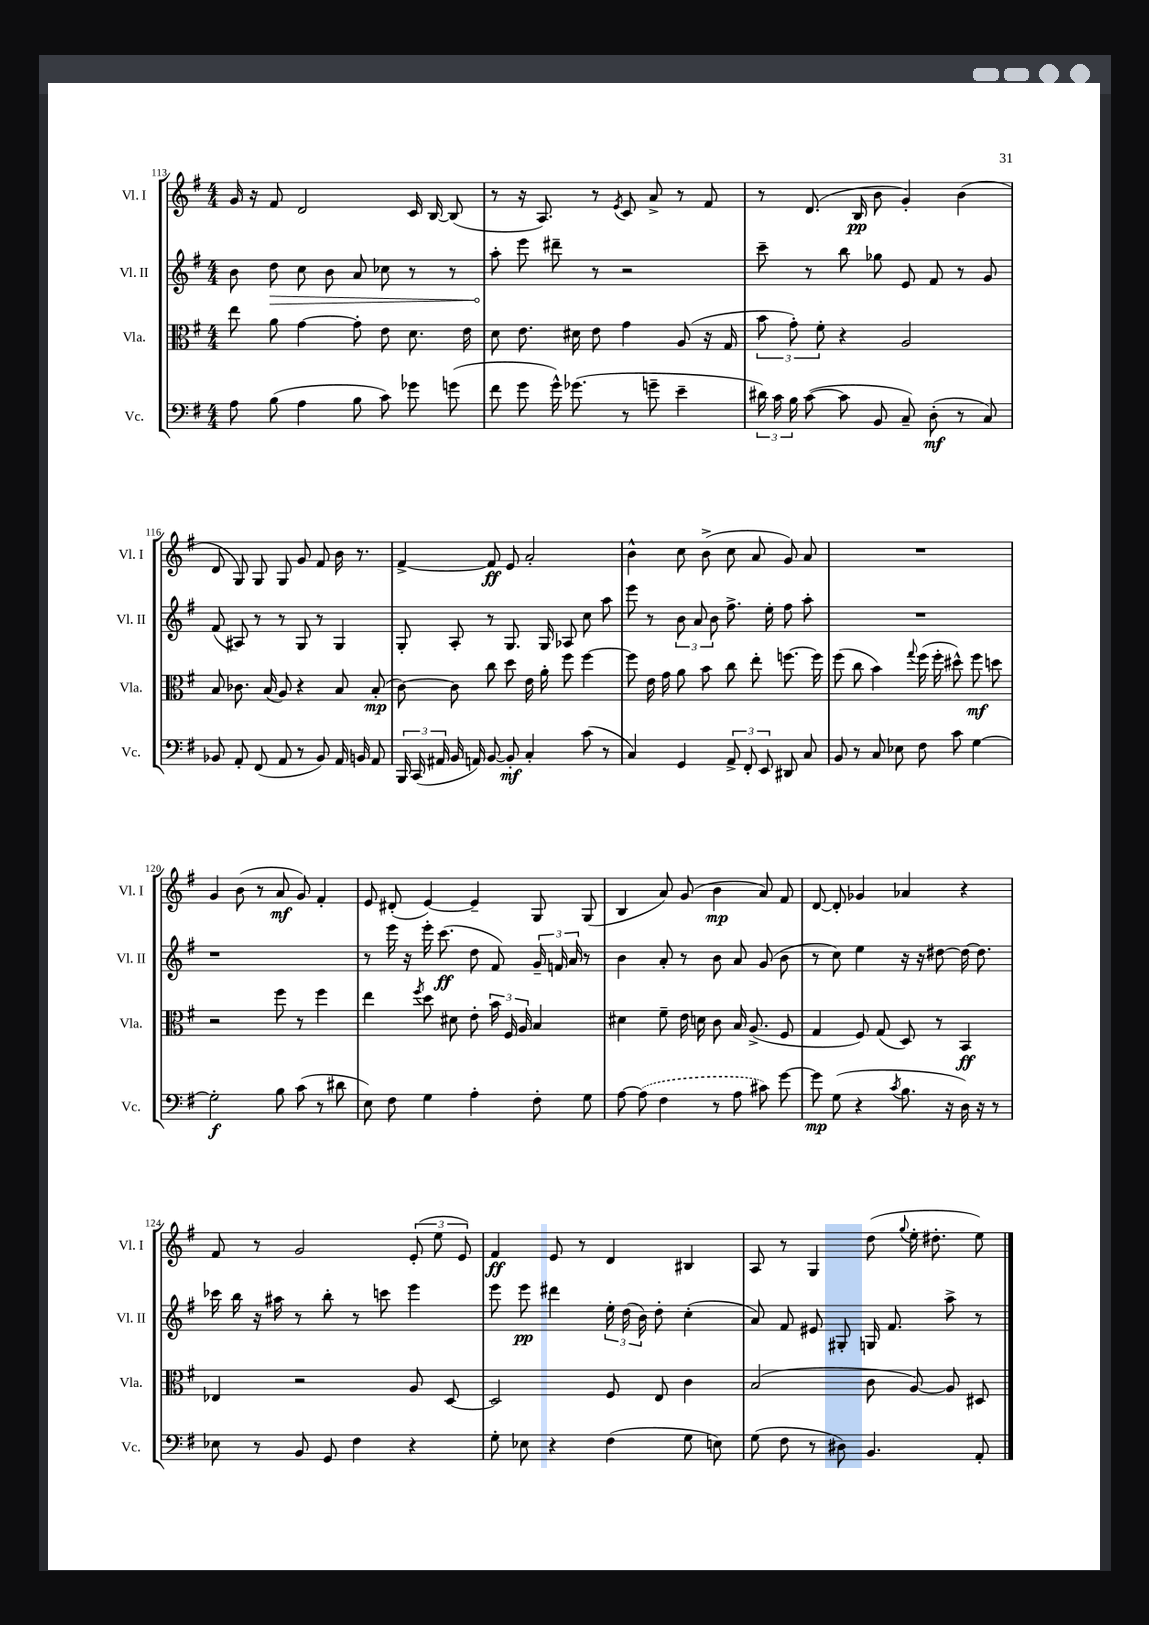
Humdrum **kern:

**kern	**dynam	**kern	**dynam	**kern	**dynam	**kern	**dynam
*part4	*part4	*part3	*part3	*part2	*part2	*part1	*part1
*staff4	*staff4	*staff3	*staff3	*staff2	*staff2	*staff1	*staff1
*I"Vc.	*	*I"Vla.	*	*I"Vl. II	*	*I"Vl. I	*
*I'Vc.	*	*I'Vla.	*	*I'Vl. II	*	*I'Vl. I	*
*clefF4	*	*clefC3	*	*clefG2	*	*clefG2	*
*k[f#]	*	*k[f#]	*	*k[f#]	*	*k[f#]	*
*M4/4	*	*M4/4	*	*M4/4	*	*M4/4	*
=113	=113	=113	=113	=113	=113	=113	=113
8A\	.	8ee\	.	8b\	.	16g/	.
.	.	.	.	.	.	16r	.
!	!	!	!	!	!LO:HP:b	!	!
(8B\	.	8a\	.	8dd\	>	8f#/	.
4A\	.	[4g\	.	8cc\	.	2d/	.
.	.	.	.	8b\	.	.	.
8B\	.	8g'\]	.	8a/	.	.	.
8c\)	.	8e\	.	8cc-X\	.	.	.
8g-X\	.	8.d\	.	8r	.	16c/	.
.	.	.	.	.	.	[16B/	.
(8gn\	.	.	.	8r	.	(8B/]	.
.	.	16e\	.	.	.	.	.
=114	=114	=114	=114	=114	=114	=114	=114
8f#\	.	8d\	.	8aa'\	.	8r	.
8g\	.	8.e\	.	8eee\	]	16r	.
.	.	.	.	.	.	8.A/)	.
16g^^\)	.	.	.	8ddd#X~\	.	.	.
(8.g-X\	.	16d#X\	.	.	.	.	.
.	.	8e\	.	8r	.	8r	.
.	.	.	.	.	.	8qe/	.
8r	.	4g\	.	2r	.	8c/	.
8gn~\	.	.	.	.	.	8a^/	.
4e~\	.	(8A/	.	.	.	8r	.
.	.	16r	.	.	.	8f#/	.
.	.	16G/	.	.	.	.	.
=115	=115	=115	=115	=115	=115	=115	=115
24d#X\)	.	12b\	.	8ccc~\	.	8r	.
24c\	.	.	.	.	.	.	.
24B\	.	12g'\)	.	.	.	.	.
([8c\	.	.	.	8r	.	(8.d/	.
.	.	12f#'\	.	.	.	.	.
8c\]	.	4r	.	8bb\	.	.	.
.	.	.	.	.	.	16B/	pp
8BB/	.	.	.	8gg-X\	.	8b\	.
8C~/)	.	2A/	.	8e/	.	4g'/)	.
(8D'\	mf	.	.	8f#/	.	.	.
8r	.	.	.	8r	.	(4b\	.
8C/)	.	.	.	8g/	.	.	.
!!LO:LB:g=z
=116	=116	=116	=116	=116	=116	=116	=116
8BB-X/	.	8B/	.	(8f#/	.	8d/	.
8AA'/	.	8.c-X\	.	8A#X/)	.	8G/)	.
(8FF#/	.	.	.	8r	.	8G/	.
.	.	(16B/	.	.	.	.	.
8AA/	.	8A/)	.	8r	.	8G/	.
8r	.	4r	.	8G/	.	8g/	.
8BB-/)	.	.	.	8r	.	8f#/	.
16AA/	.	8B/	.	4G/	.	16b\	.
16BBn/	.	.	.	.	.	8.r	.
8AA/	.	(8B'/	mp	.	.	.	.
=117	=117	=117	=117	=117	=117	=117	=117
24BBB/	.	[8c\)	.	8G'/	.	[4f#^/	.
(24CC/	.	.	.	.	.	.	.
24AA#X/	.	.	.	.	.	.	.
16BB/	.	8c\]	.	8A'/	.	.	.
16AAn/)	.	.	.	.	.	.	.
[8BB/	.	8cc\	.	8r	.	8f#/]	ff
8BB'/]	mf	8dd\	.	8.G/	.	8e/	.
4C'/	.	16e\	.	.	.	2a'/	.
.	.	16a'\	.	16G/	.	.	.
.	.	8ff#\	.	8A-X/	.	.	.
(8c\	.	[4ff#\	.	8cc\	.	.	.
8r	.	.	.	8aa\	.	.	.
=118	=118	=118	=118	=118	=118	=118	=118
4C/)	.	8ff#\]	.	8eee\	.	4b^^\	.
.	.	16e\	.	8r	.	.	.
.	.	16g\	.	.	.	.	.
4GG/	.	8a\	.	12b\	.	8cc\	.
.	.	.	.	12a/	.	.	.
.	.	8b\	.	.	.	(8b^\	.
.	.	.	.	12b\	.	.	.
12AA^/	.	8cc\	.	8.ff#^\	.	8cc\	.
12FF#'/	.	.	.	.	.	.	.
.	.	8ee'\	.	.	.	8a/	.
12EE/	.	.	.	.	.	.	.
.	.	.	.	16ee'\	.	.	.
8DD#X/	.	[8.ffn\	.	8ff#\	.	8g/)	.
8C/	.	.	.	8aa'\	.	8a/	.
.	.	16ff\]	.	.	.	.	.
=119	=119	=119	=119	=119	=119	=119	=119
8BB/	.	(8ff#\	.	1r	.	1r	.
8r	.	8cc\	.	.	.	.	.
8C/	.	4b\)	.	.	.	.	.
8E-X\	.	.	.	.	.	.	.
.	.	8qqgg/	.	.	.	.	.
8F#\	.	(16ff#\	.	.	.	.	.
.	.	16ff#'\	.	.	.	.	.
8c\	.	8dd#X^^\)	.	.	.	.	.
[4G\	.	8ff#\	mf	.	.	.	.
.	.	8ddn\	.	.	.	.	.
!!LO:LB:g=z
=120	=120	=120	=120	=120	=120	=120	=120
2G'\]	f	2r	.	1r	.	4g/	.
.	.	.	.	.	.	(8b\	.
.	.	.	.	.	.	8r	.
8B\	.	8ff#\	.	.	.	8a/	mf
(8c\	.	8r	.	.	.	8g/)	.
8r	.	4ff#\	.	.	.	4f#'/	.
8d#X\	.	.	.	.	.	.	.
=121	=121	=121	=121	=121	=121	=121	=121
8E\)	.	4ee\	.	8r	.	8e/	.
8F#\	.	.	.	16eee\	.	(8d#X'/	.
.	.	.	.	16r	.	.	.
.	.	8qff#/	.	.	.	.	.
4G\	.	8dd\	.	16eee'\	.	[4e/)	.
.	.	.	.	(8.ccc\	ff	.	.
.	.	8d#X\	.	.	.	.	.
4A'\	.	8e'\	.	8dd\	.	4e~/]	.
.	.	24b\	.	8f#/)	.	.	.
.	.	24F#/	.	.	.	.	.
.	.	24A/	.	.	.	.	.
8F#'\	.	4B/	.	24g~/	.	8G/	.
.	.	.	.	24fn/	.	.	.
.	.	.	.	24a/	.	.	.
8G\	.	.	.	8r	.	(8G/	.
=122	=122	=122	=122	=122	=122	=122	=122
[8A\	.	4d#X\	.	4b\	.	4B/	.
(8A\]	.	.	.	.	.	.	.
4F#\	.	8f#~\	.	8a'/	.	8a/)	.
.	.	16e\	.	8r	.	(8g/	.
.	.	16dn\	.	.	.	.	.
8r	.	8c\	.	8b\	.	4b\	mp
8A\	.	16B/	.	8a/	.	.	.
.	.	(8.A^/	.	.	.	.	.
8c#X\)	.	.	.	(8g/	.	8a/)	.
[8g\	.	8F#/	.	8b\	.	8f#/	.
=123	=123	=123	=123	=123	=123	=123	=123
8g\]	mp	4G/	.	8r	.	[8d/	.
(8G\	.	.	.	8cc\)	.	8d'/]	.
4r	.	8F#/)	.	4ee\	.	4g-X/	.
.	.	(8G/	.	.	.	.	.
8qc/	.	.	.	.	.	.	.
8.B\	.	8D/)	.	16r	.	4a-X/	.
.	.	.	.	16r	.	.	.
.	.	8r	.	[8dd#X\	.	.	.
16r	.	.	.	.	.	.	.
16D\)	.	4BB/	ff	16dd#\_	.	4r	.
16r	.	.	.	8.dd#\]	.	.	.
8r	.	.	.	.	.	.	.
!!LO:LB:g=z
=124	=124	=124	=124	=124	=124	=124	=124
8E-X\	.	4E-X/	.	16ccc-X\	.	8f#/	.
.	.	.	.	16bb\	.	.	.
8r	.	.	.	16r	.	8r	.
.	.	.	.	16aa#X\	.	.	.
8BB/	.	2r	.	8r	.	2g/	.
8GG/	.	.	.	8bb'\	.	.	.
4F#\	.	.	.	8r	.	.	.
.	.	.	.	8cccn\	.	.	.
4r	.	8A/	.	4eee\	.	(12e'/	.
.	.	.	.	.	.	12ee\	.
.	.	[8D/	.	.	.	.	.
.	.	.	.	.	.	12e/)	.
=125	=125	=125	=125	=125	=125	=125	=125
8G'\	.	2D/]	.	8eee\	.	4f#/	ff
8E-X\	.	.	.	8eee\	pp	.	.
4r	.	.	.	4ddd#X\	.	8e/	.
.	.	.	.	.	.	8r	.
(4F#\	.	8F#/	.	24ee'\	.	4d/	.
.	.	.	.	(24dd\	.	.	.
.	.	.	.	24b\)	.	.	.
.	.	8E/	.	8dd'\	.	.	.
8G\	.	4c\	.	(4cc'\	.	4B#X/	.
8En\)	.	.	.	.	.	.	.
=126	=126	=126	=126	=126	=126	=126	=126
(8G\	.	(2B/	.	8a/)	.	8A/	.
8F#\	.	.	.	8f#/	.	8r	.
8r	.	.	.	8e#X/	.	4G/	.
8D#X\)	.	.	.	8G#X'/	.	.	.
4.BB/	.	8c\	.	16Gn/	.	(8dd\	.
.	.	.	.	8.f#/	.	.	.
.	.	.	.	.	.	8qqgg/	.
.	.	[8A/)	.	.	.	16ee'\	.
.	.	.	.	.	.	8.dd#X'\	.
.	.	8A/]	.	8aa^\	.	.	.
8AA'/	.	8D#X/	.	8r	.	8ee\)	.
==	==	==	==	==	==	==	==
*-	*-	*-	*-	*-	*-	*-	*-
